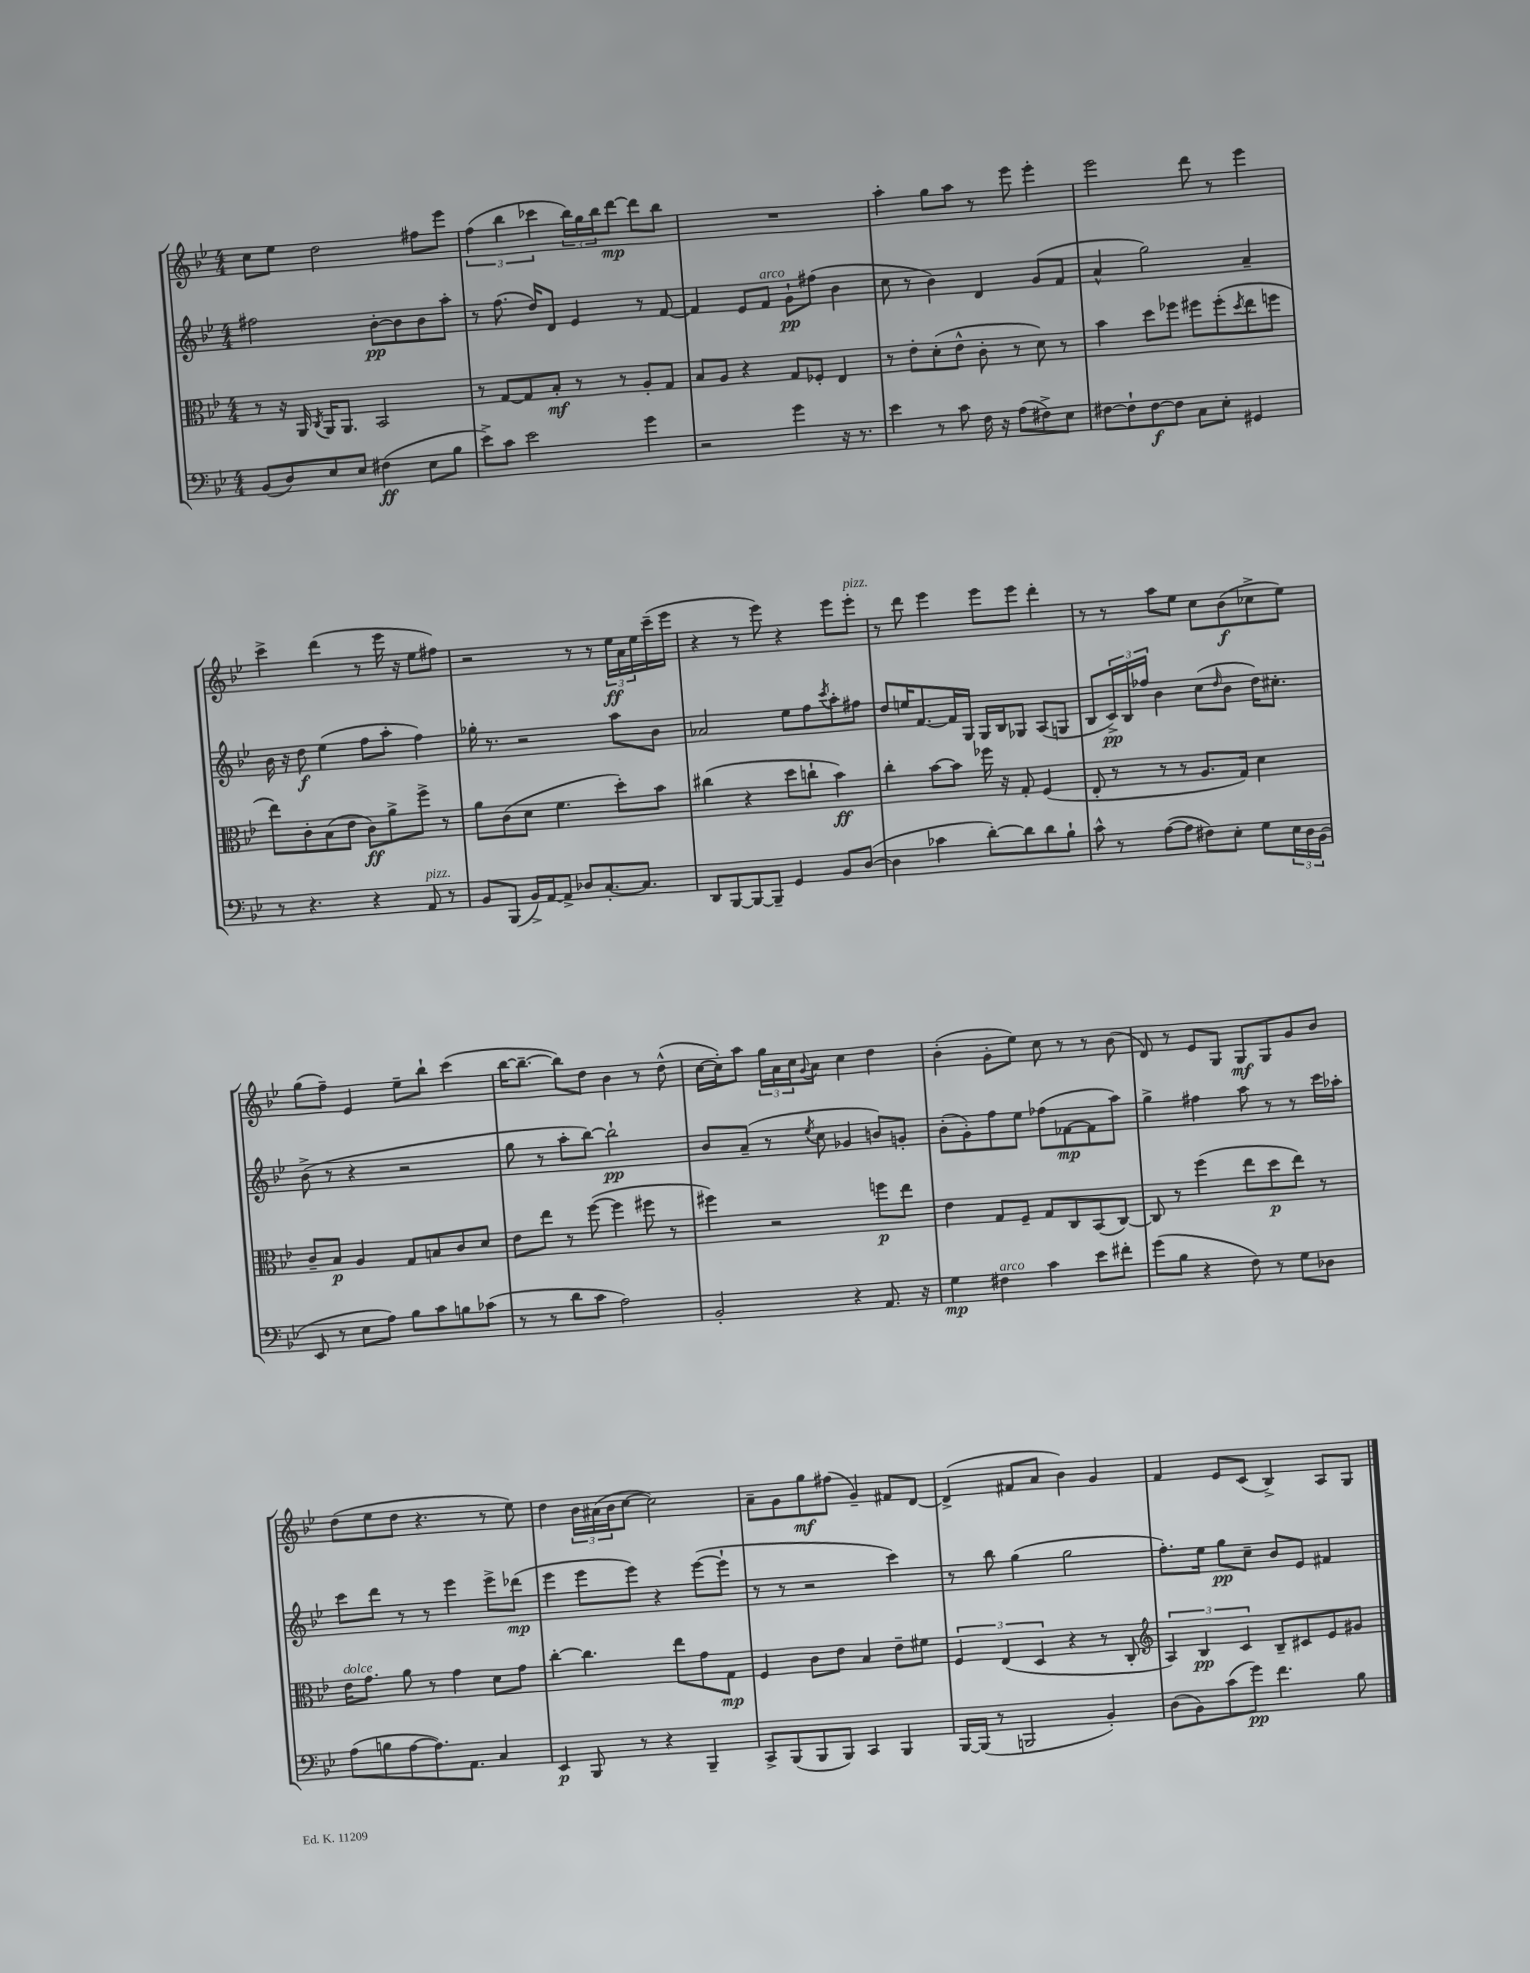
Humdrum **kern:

**kern	**kern	**kern	**kern
*staff4	*staff3	*staff2	*staff1
*clefF4	*clefC3	*clefG2	*clefG2
*k[b-e-]	*k[b-e-]	*k[b-e-]	*k[b-e-]
*M4/4	*M4/4	*M4/4	*M4/4
(8BB-/L	8r	2ff#\	8cc\L
8D/)	16r	.	8ee-\J
.	16AA/	.	.
.	8qC/	.	.
8E-/	16AA/LK	.	2dd\
.	8.AA/J	.	.
8E-/J	.	.	.
(4F#\	2BB-/	[8b-'\L	.
.	.	8b-\]	.
8E-\L	.	8b-\	8ff#\L
8B-\J	.	8aa'\J	8eee-\J
=	=	=	=
8e-^\L)	8r	8r	(6ff\
8c\J	[8G/L	(8.ff\	.
.	.	.	6bb-\
2e-\	8G/]	.	.
.	.	16dd/LK)	.
.	.	.	6ccc-\
.	8B-'/J	8d/J	.
.	8r	4e-/	24bb-\LL)
.	.	.	24gg\
.	.	.	24bb-\J
.	8r	.	[8ddd\J
4g\	8A'/L	8r	8ddd\]L
.	8G/J	[8f/	8bb-\J
=	=	=	=
2r	8B-/L	4f/]	1r
.	8A/J	.	.
.	4r	8e-/L	.
.	.	8f/J	.
4g\	8G/L	8g`\L	.
.	8F-'/J	(8ff#\J	.
16r	4E-/	4b-\	.
8.r	.	.	.
=	=	=	=
4e-\	8r	8cc\	4aa'\
.	8e-'\L	8r	.
8r	(8d'\	4b-\)	8gg\L
8c\	8e-^^\J	.	8aa\J
16F\	8c'\	4d/	8r
16r	.	.	.
(8A\L	8r	.	8eee-\
8F#^\)	8d\)	(8g/L	4eee-'\
8E-\J	8r	8f/J	.
=	=	=	=
[8F#\L	4b-\	4a^^/	2eee-\
8F#`\]	.	.	.
[8F#\	8dd\L	2gg\)	.
8F#\]J	8ff-\J	.	.
8C\L	8ff#\L	.	8ddd\
8E-'\J	(8ff#'\	.	8r
.	8qdd/	.	.
4GG#/	8ee-\	4a~/	4eee-\
.	8ff\J	.	.
=	=	=	=
8r	8ee-\L)	16b-\	4ccc^\
.	.	16r	.
4.r	8c'\	8dd\	.
.	(8B-\	(4ee-\	(4ddd\
.	8e-\J	.	.
4r	8c\L)	8ff\L	8r
.	8a^\	8aa'\J	16eee-\
.	.	.	16r
8AA/	8ff^\J	4ff\)	8ee-\L
8r	8r	.	8ff#\J)
=	=	=	=
8BB-/L	8a\L	16gg-'\	2r
.	.	8.r	.
(8BBB-/J	(8c\	.	.
16BB-^/LL)	8d\J	2r	.
[16AA/J	.	.	.
8AA^/]J	4.f\	.	.
8D-/L	.	.	8r
[8.C'/	.	.	8r
.	8dd'\L)	8aa\L	24ee-\LL
.	.	.	24a\
8.C/]J	.	.	.
.	.	.	24ee-\
.	8b-\J	8b-\J	(16ccc~\
.	.	.	16eee-\JJ
=	=	=	=
8DD/L	(4cc#\	2a-/	4r
[8BBB-/	.	.	.
8BBB-/_	4r	.	8r
8BBB-~/]J	.	.	8eee-\)
4GG/	8dd\L	8ee-\L	4r
.	8cc`\J	8ff\	.
.	.	8qccc/	.
8BB-/L	4b-\)	8aa'\	8eee-\L
([8D/J	.	8ff#\J	8eee-'\J
=	=	=	=
4D\]	4cc'\	8dd/L	8r
.	.	16ee/K	8ddd\
.	.	[8.f/	.
4c-\	[8b-\L	.	4eee-\
.	8b-\]J	16f/]L	.
.	.	16G/JJ	.
[8d'\L)	16ff-\	16G/LL	8eee-\L
.	16r	16B-/J	.
8d\]	8G'/	8G-/J	8eee-\J
8d\	(4F/	(8A/L	4ddd'\
8B-`\J	.	8G/J	.
=	=	=	=
8c^^\	8E-'/	8B-/L	8r
8r	8r	24c^/L)	8r
.	.	24B-/	.
.	.	24ff-/JJ	.
([8A\L	8r	4b-\	8aa\L
8A\]J	8r	.	8ee-\J
8F#\L)	8.A/L	(8cc\L	8cc\L
.	.	16qqdd/	.
8E-'\J	.	8b-\J	(8b-\
.	16G/Jk)	.	.
8G\L	4d\	16dd\LK)	8cc-^\
.	.	8.cc#'\J	.
24E-\L	.	.	8ee-\J)
24D\	.	.	.
(24BB-\JJ	.	.	.
=	=	=	=
8EE-/	8c~/L	(8b-^\	(8gg\L
8r	8B-/J	8r	8ff~\J)
8E-\L	4A/	4r	4e-/
8A\J)	.	.	.
8B-\L	8G/L	2r	8ee-~\L
8c\	8B/	.	8bb-`\J
8B\	8c/	.	(4ccc\
(8c-\J	8d/J	.	.
=	=	=	=
8r	8e-\L	8gg\	[16bb-\LK
.	.	.	8.bb-~\_J
8r	8ee-\J	8r	.
8d\L	8r	8aa'\L	8bb-\]L)
8c\J	([8ff\	[8bb-\J)	8dd\J
2A\)	4ff\]	2bb-`\]	4b-\
.	8ff#\	.	8r
.	8r	.	(8dd^^\
=	=	=	=
2BB-'/	4ff#\)	8b-/L	[16cc\LL
.	.	.	16cc'\]J)
.	.	(8a~/J	8aa\J
.	2r	8r	24gg\LL
.	.	.	24a\
.	.	.	24cc\J
.	.	8qee-/	8qqg/
.	.	8cc\	8a\J
4r	.	4g-/	4cc\
8.AA/	8ff\L	8b/L)	4dd\
.	8ee-\J	8g'/J	.
16r	.	.	.
=	=	=	=
4G\	4e-\	(8b-'\L	(4b-'\
.	.	8g'\)	.
4F#\	8G/L	8ff\	8g'\L
.	8F~/J	8ee-\J	8ee-\J)
4c\	8G/L	(8ff-\L	8cc\
.	8C/	[8f-\	8r
8e-\L	(8BB-/	8f-\]	8r
8f#'\J	[8C/J)	8aa\J)	(8b-\
=	=	=	=
(8g\L	8C/]	4gg^\	8d/)
8B-\J	8r	.	8r
4r	(4ff\	4ff#\	8e-/L
.	.	.	8G/J
8F\)	8ee-\L	8aa\	8G/L
8r	8dd\	8r	8G/
8G\L	8ee-\J)	8r	8g/
8D-\J	8r	16ccc\LL	8b-/J
.	.	16aa-'\JJ	.
=	=	=	=
(8A\L	16e-\LK	8ccc\L	(8dd\L
.	8.g\J	.	.
8B\	.	8ddd\J	8ee-\
[8A\	8a\	8r	8dd\J
8.A\])	8r	8r	4.r
.	4g\	4eee-\	.
8.AA\J	.	.	.
4C/	8d\L	8eee-^\L	8r
.	8g\J	(8ddd-\J	8ee-\)
=	=	=	=
4EE-/	[4cc'\	4eee-\	4dd\
8BBB-/	4.cc\]	8eee-\L	24b-\LL
.	.	.	(24a#\
.	.	.	24b-\J
8r	.	8eee-\J)	[8cc\J
4r	.	4r	2cc\])
.	8ee-\L	.	.
4BBB-~/	8g\	([8eee-\L	.
.	8G\J	8eee-`\]J	.
=	=	=	=
8CC^/L	4F/	8r	8a~\L
(8BBB-/	.	8r	8g\
8BBB-/	8c\L	2r	8gg\
8BBB-/J)	8e-\J	.	(8ff#\J
4CC/	4B-/	.	4g~/)
4BBB-/	8e-~\L	4ccc\)	8f#/L
.	8f#\J	.	[8d/J
=	=	=	=
[16BBB-/LL	6F/	8r	(4d^/]
(16BBB-/]JJ	.	.	.
8r	.	8bb-\	.
.	(6E-/	.	.
2BBB/	.	(4gg\	8f#/L
.	6D/	.	.
.	.	.	8a/J
.	4r	2gg\	4b-\)
4BB-'/)	8r	.	4g/
.	8C'/	.	.
=	=	=	=
*	*clefG2	*	*
(8D\L	6A/)	8.ff'\L)	4f/
8BB-\)	.	.	.
.	6B-/	.	.
.	.	16ee-\Jk	.
(8c\	.	8gg\L	8e-/L
.	6c/	.	.
8g\J)	.	8cc~\J	(8c/J
4.f\	8B-~/L	8b-/L	4B-^/)
.	8c#/	8e-/J	.
.	8e-/	4f#/	8A/L
8B-\	8g#/J	.	8G/J
==	==	==	==
*-	*-	*-	*-
